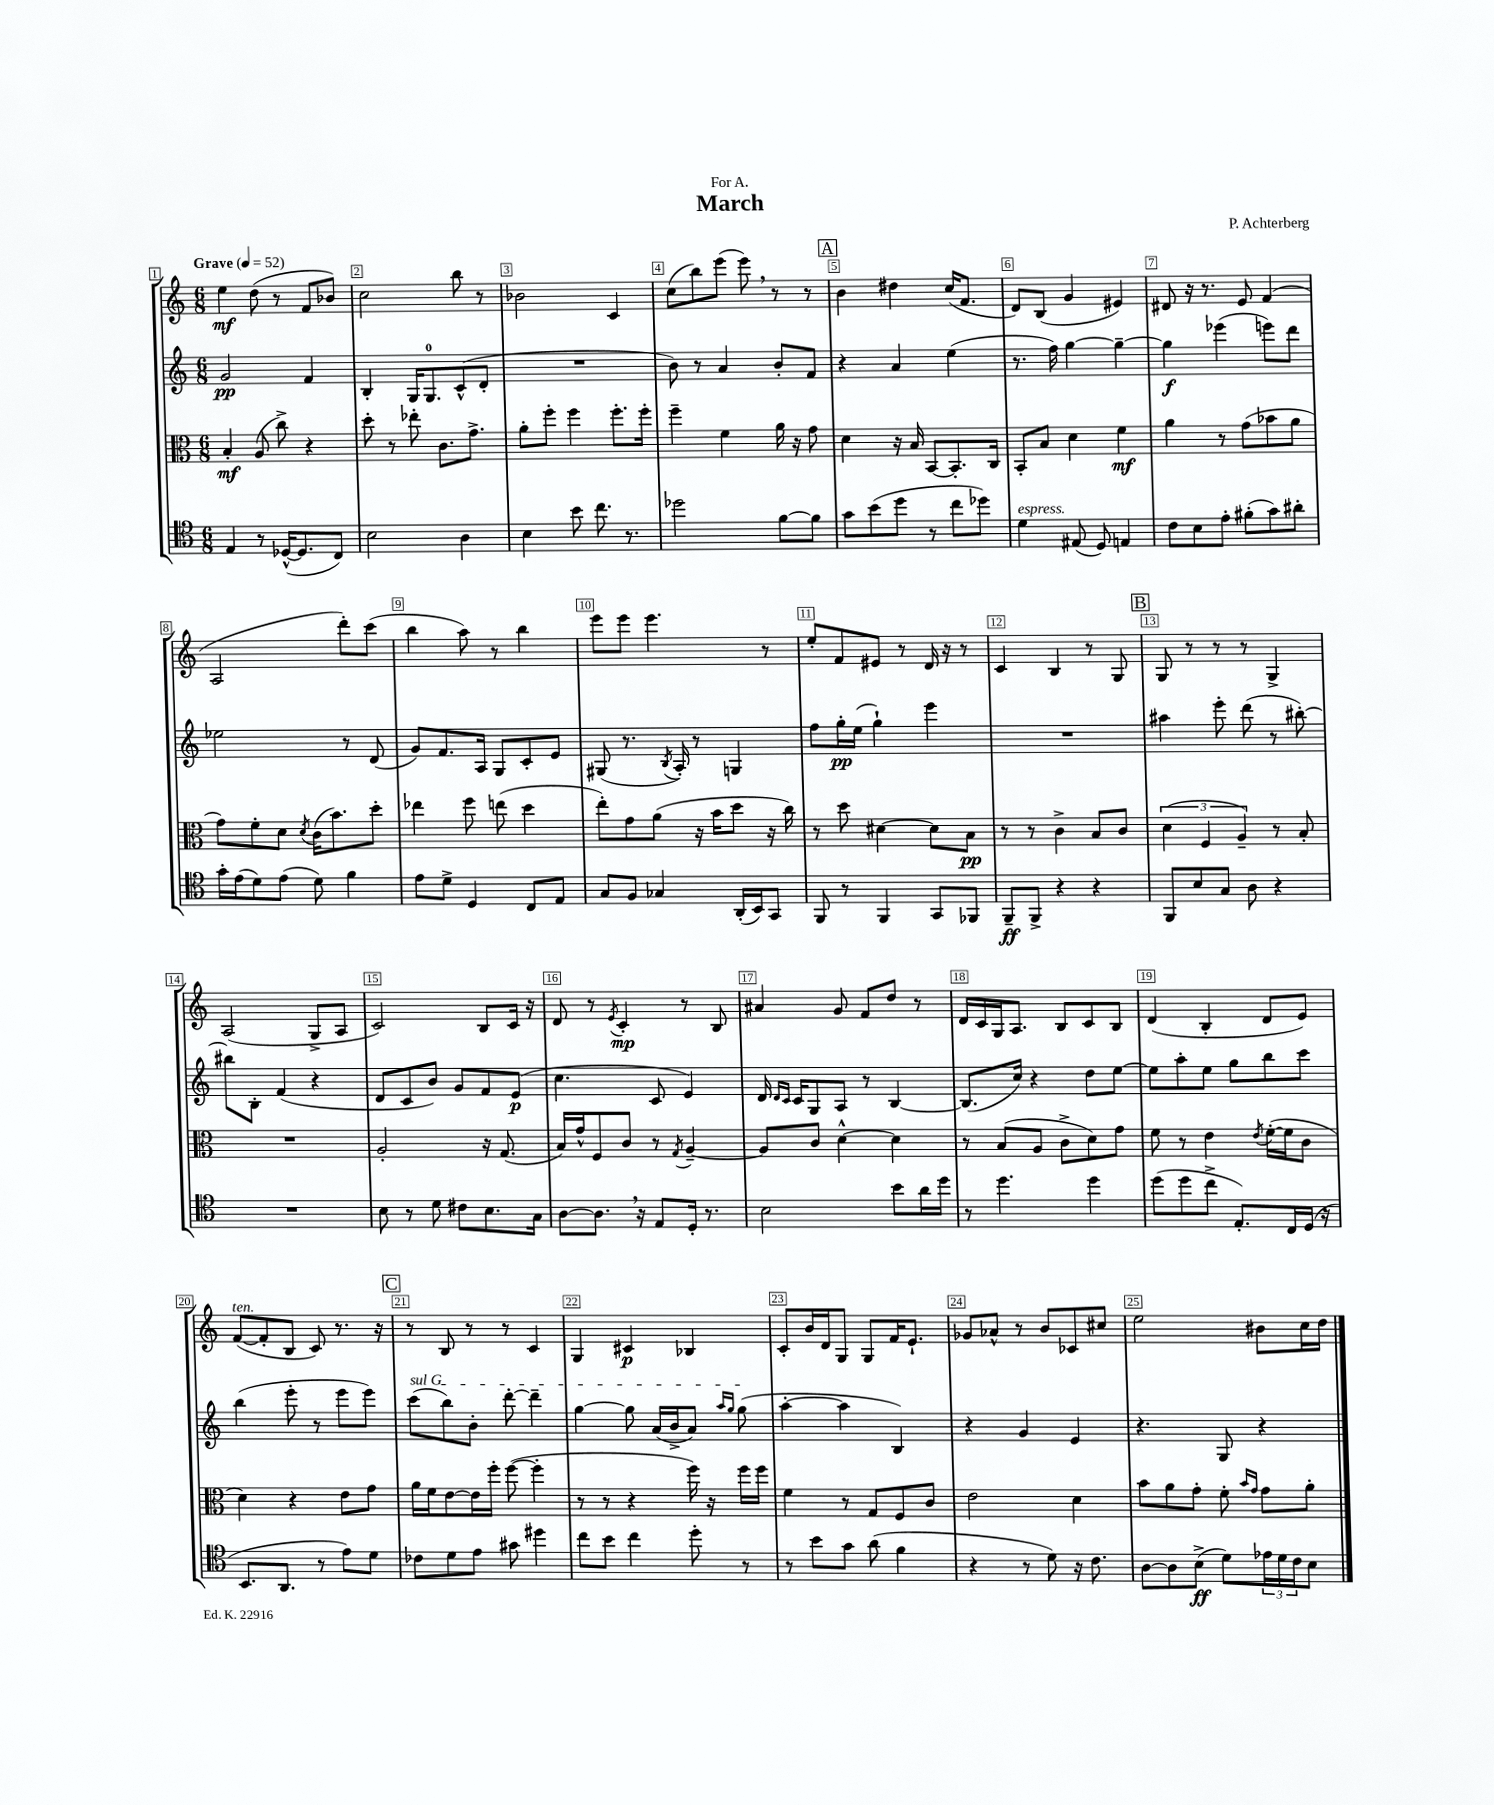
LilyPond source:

\header { title = "March" composer = "P. Achterberg" dedication = "For A." }
<<
\new StaffGroup <<
\new Staff = "s0" {
    \clef treble \key c \major \numericTimeSignature \time 6/8 \tempo "Grave" 4 = 52
    e''4\mf d''8( r8 f'8 bes'8) |
    c''2 b''8 r8 |
    bes'2 c'4 |
    c''8( b''8) e'''8( e'''8) \breathe r8 r8 |
    \mark \markup { \box "A" } b'4 dis''4 c''16( f'8. |
    d'8) b8( g'4 eis'4) |
    dis'8 r16 r8. e'8 f'4( |
    a2 d'''8-.) c'''8( |
    b''4 a''8) r8 b''4 |
    e'''8 e'''8 e'''4. r8 |
    e''8-. f'8 eis'8 r8 d'16 r16 r8 |
    c'4 b4 r8 g8 |
    \mark \markup { \box "B" } g8 r8 r8 r8 g4-> |
    a2( g8-> a8 |
    c'2) b8 c'16 r16 |
    d'8 r8 \acciaccatura { e'8 } c'4-.\mp r8 b8 |
    ais'4 g'8 f'8 d''8 r8 |
    d'16 c'16 g16 a8. b8 c'8 b8 |
    d'4( b4-. d'8 e'8) |
    f'8~^\markup { \italic "ten." }( f'8-. b8 c'8) r8. r16 |
    \mark \markup { \box "C" } r8 b8 r8 r8 c'4 |
    g4 cis'4\p bes4 |
    c'8-. b'16 d'16 g8 g8 f'16 e'8.-! |
    ges'8 aes'8-^ r8 b'8 ces'8 cis''8 |
    e''2 bis'8 c''16 d''16 \bar "|." |
}
\new Staff = "s1" {
    \clef treble \key c \major \numericTimeSignature \time 6/8
    g'2\pp f'4 |
    b4-. g16 g8.-0 c'8-^( d'8-. |
    R2. |
    b'8) r8 a'4 b'8-. f'8 |
    \mark \markup { \box "A" } r4 a'4 e''4( |
    r8. f''16) g''4~ g''4~-- |
    g''4\f ees'''4( e'''8) d'''8 |
    ees''2 r8 d'8( |
    g'8) f'8. a16 g8 c'8-. e'8 |
    gis8( r8. \acciaccatura { b8 } a16-.) r8 g4 |
    f''8 g''16-.\pp e''16( g''4-!) e'''4 |
    R2. |
    \mark \markup { \box "B" } ais''4 e'''8-. d'''8( r8 bis''8~-.) |
    bis''8 b8-. f'4( r4 |
    d'8 c'8 b'8) g'8 f'8 e'8\p( |
    c''4. c'8 e'4) |
    d'16 \grace { d'16 c'16 } c'16 g8 a8 r8 b4~ |
    b8.( c''16) r4 d''8 e''8~ |
    e''8 a''8-. e''8 g''8 b''8 c'''8 |
    b''4( e'''8-. r8 e'''8 e'''8) |
    \mark \markup { \box "C" } \once \override TextSpanner.bound-details.left.text = \markup { \italic "sul G" } c'''8\startTextSpan( b''8) b'8-. d'''8~-. d'''4-- |
    g''4~ g''8 a'16( b'16-> a'8) \grace { a''16 g''16 } g''8\stopTextSpan( |
    a''4~-. a''4 b4) |
    r4 g'4 e'4 |
    r4. g8 r4 \bar "|." |
}
\new Staff = "s2" {
    \clef alto \key c \major \numericTimeSignature \time 6/8
    b4-.\mf a8( c''8->) r4 |
    d''8-. r8 ees''8-. c'8. g'8.-> |
    a'8-. f''8-. f''4 f''8.-. f''16-. |
    f''4-- f'4 a'16 r16 g'8 |
    \mark \markup { \box "A" } d'4 r16 b16 b,8~ b,8.-. c16 |
    b,8-. b8 d'4 f'4\mf |
    a'4 r8 g'8( bes'8 a'8 |
    g'8) f'8-. d'8 \acciaccatura { d'8 } c'16( b'8.) d''8-. |
    ees''4 f''8 e''8( d''4 |
    e''8-.) g'8 a'8( r16 b'16 d''8 r16 c''16) |
    r8 d''8 dis'4~ dis'8 b8\pp |
    r8 r8 c'4-> b8 c'8 |
    \mark \markup { \box "B" } \tuplet 3/2 { d'4( f4 a4--) } r8 b8-. |
    R2. |
    a2-. r16 g8.( |
    b16) g'16-^ f8 c'8 r8 \acciaccatura { g8 } a4~-- |
    a8 c'8 d'4~-^ d'4 |
    r8 b8( a8 c'8-> d'8) g'8 |
    f'8 r8 e'4 \acciaccatura { e'8 } f'16~-.( f'16 c'8 |
    d'4) r4 e'8 g'8 |
    \mark \markup { \box "C" } a'16 f'16 e'8~ e'16 f''16-. f''8~( f''4-. |
    r8 r8 r4 f''16) r16 f''16 f''16 |
    f'4 r8 g8 f8 c'8 |
    e'2 d'4 |
    b'8 a'8 g'8-. f'8-. \grace { b'16 g'16 } g'8 a'8-. \bar "|." |
}
\new Staff = "s3" {
    \clef tenor \key c \major \numericTimeSignature \time 6/8
    e4 r8 des16~-^( des8. c8) |
    b2 a4 |
    b4 b'8 c''8. r8. |
    des''2 f'8~ f'8 |
    \mark \markup { \box "A" } g'8 b'8( d''8 r8 c''8 des''8) |
    d'4^\markup { \italic "espress." } eis8( d8) e4 |
    c'8 b8 e'8-. fis'8-.( g'8) ais'8-. |
    g'16-. e'16( d'8) e'8( d'8) f'4 |
    e'8 d'8-> d4 c8 e8 |
    g8 f8 ges4 a,16-.( b,16) g,8 |
    f,8 r8 f,4 g,8 fes,8 |
    f,8--\ff f,8-> r4 r4 |
    \mark \markup { \box "B" } f,8 b8 g8 a8 r4 |
    R2. |
    b8 r8 d'8 cis'8 b8. g16 |
    a8~ a8. \breathe r16 e8 d16-. r8. |
    b2 b'8 a'16 d''16 |
    r8 d''4. d''4 |
    d''8( d''8 c''8-> e8.-.) c16 d16( r16 |
    b,8. a,8. r8 e'8) d'8 |
    \mark \markup { \box "C" } ces'8 d'8 e'8 gis'8 dis''4 |
    c''8 b'8 c''4 d''8-. r8 |
    r8 b'8 g'8 a'8( f'4 |
    r4 r8 d'8) r16 c'8. |
    a8~ a8 b8->\ff( d'8) \tuplet 3/2 { ees'16 d'16 c'16 } b8 \bar "|." |
}
>>
>>
\layout { \context { \Score \override BarNumber.break-visibility = ##(#f #t #t) barNumberVisibility = #all-bar-numbers-visible \override BarNumber.stencil = #(make-stencil-boxer 0.1 0.3 ly:text-interface::print) } }
